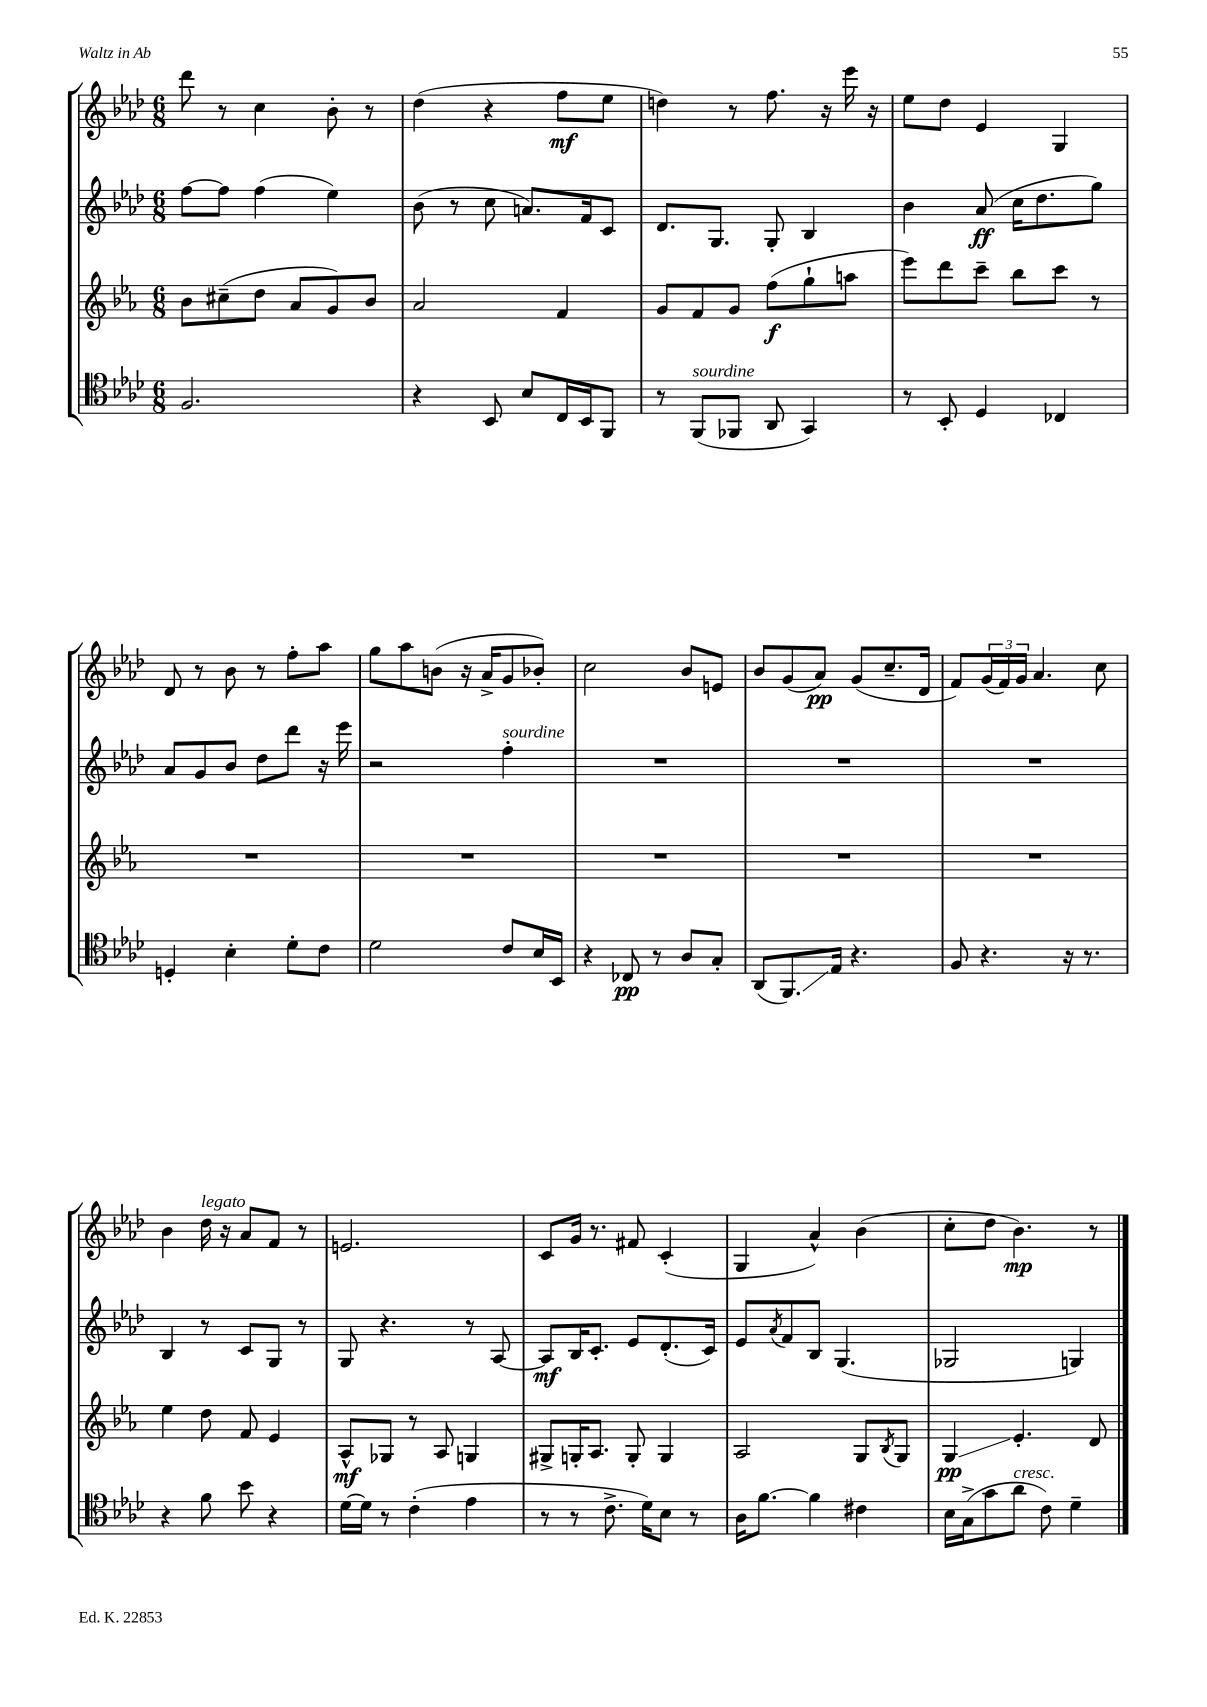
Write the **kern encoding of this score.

**kern	**kern	**kern	**kern
*staff4	*staff3	*staff2	*staff1
*clefC4	*clefG2	*clefG2	*clefG2
*k[b-e-a-d-]	*k[b-e-a-]	*k[b-e-a-d-]	*k[b-e-a-d-]
*M6/8	*M6/8	*M6/8	*M6/8
2.F	8b-	[8ff	8ddd-
.	(8cc#~	8ff]	8r
.	8dd	(4ff	4cc
.	8a-	.	.
.	8g)	4ee-)	8b-'
.	8b-	.	8r
=	=	=	=
4r	2a-	(8b-	(4dd-
.	.	8r	.
8BB-	.	8cc	4r
8B-	.	8.a)	.
16C	4f	.	8ff
16BB-	.	16f	.
8FF	.	8c	8ee-
=	=	=	=
8r	8g	8.d-	4dd)
(8FF	8f	.	.
.	.	8.G	.
8FF-	8g	.	8r
8AA-	(8ff	8G'	8.ff
4GG)	8gg`	4B-	.
.	.	.	16r
.	8aa	.	16eee-
.	.	.	16r
=	=	=	=
8r	8eee-)	4b-	8ee-
8BB-'	8ddd	.	8dd-
4D-	8ccc~	(8a-	4e-
.	8bb-	16cc	.
.	.	8.dd-	.
4C-	8ccc	.	4G
.	8r	8gg)	.
=	=	=	=
4D'	2.r	8a-	8d-
.	.	8g	8r
4B-'	.	8b-	8b-
.	.	8dd-	8r
8d-'	.	8ddd-	8ff'
8c	.	16r	8aa-
.	.	16eee-	.
=	=	=	=
2d-	2.r	2r	8gg
.	.	.	8aa-
.	.	.	(8b
.	.	.	16r
.	.	.	16a-^
8c	.	4ff'	8g
16B-	.	.	8b-')
16BB-	.	.	.
=	=	=	=
4r	2.r	2.r	2cc
8C-	.	.	.
8r	.	.	.
8A-	.	.	8b-
8G'	.	.	8e
=	=	=	=
(8AA-	2.r	2.r	8b-
8.FF)	.	.	(8g
.	.	.	8a-)
16E-	.	.	.
4.r	.	.	(8g
.	.	.	8.cc~
.	.	.	16d-
=	=	=	=
8F	2.r	2.r	8f)
4.r	.	.	(24g
.	.	.	24f)
.	.	.	24g
.	.	.	4.a-
16r	.	.	.
8.r	.	.	.
.	.	.	8cc
=	=	=	=
4r	4ee-	4B-	4b-
8f	8dd	8r	16dd-
.	.	.	16r
8b-	8f	8c	8a-
4r	4e-	8G	8f
.	.	8r	8r
=	=	=	=
[16d-	8A-^^	8G	2.e
16d-]	.	.	.
8r	8G-	4.r	.
(4c'	8r	.	.
.	8A-	.	.
4e-	4G	8r	.
.	.	[8A-	.
=	=	=	=
8r	8G#^	8A-]	8c
8r	16G'	16B-	16g
.	8.A-	8.c'	8.r
8.c^	.	.	.
.	8G'	8e-	8f#
16d-)	.	.	.
8B-	4G	(8.d-'	(4c'
8r	.	.	.
.	.	16c)	.
=	=	=	=
16A-	2A-	8e-	4G
[8.f	.	.	.
.	.	8qa-	.
.	.	8f	.
4f]	.	8B-	4a-^^)
.	.	(4.G	.
4c#	8G	.	(4b-
.	8qB-	.	.
.	8G	.	.
=	=	=	=
16B-	4G	2G-	8cc'
(16G^	.	.	.
8g	.	.	8dd-
8a-	4.e-'	.	4.b-)
8c)	.	.	.
4d-~	.	4G)	.
.	8d	.	8r
==	==	==	==
*-	*-	*-	*-
